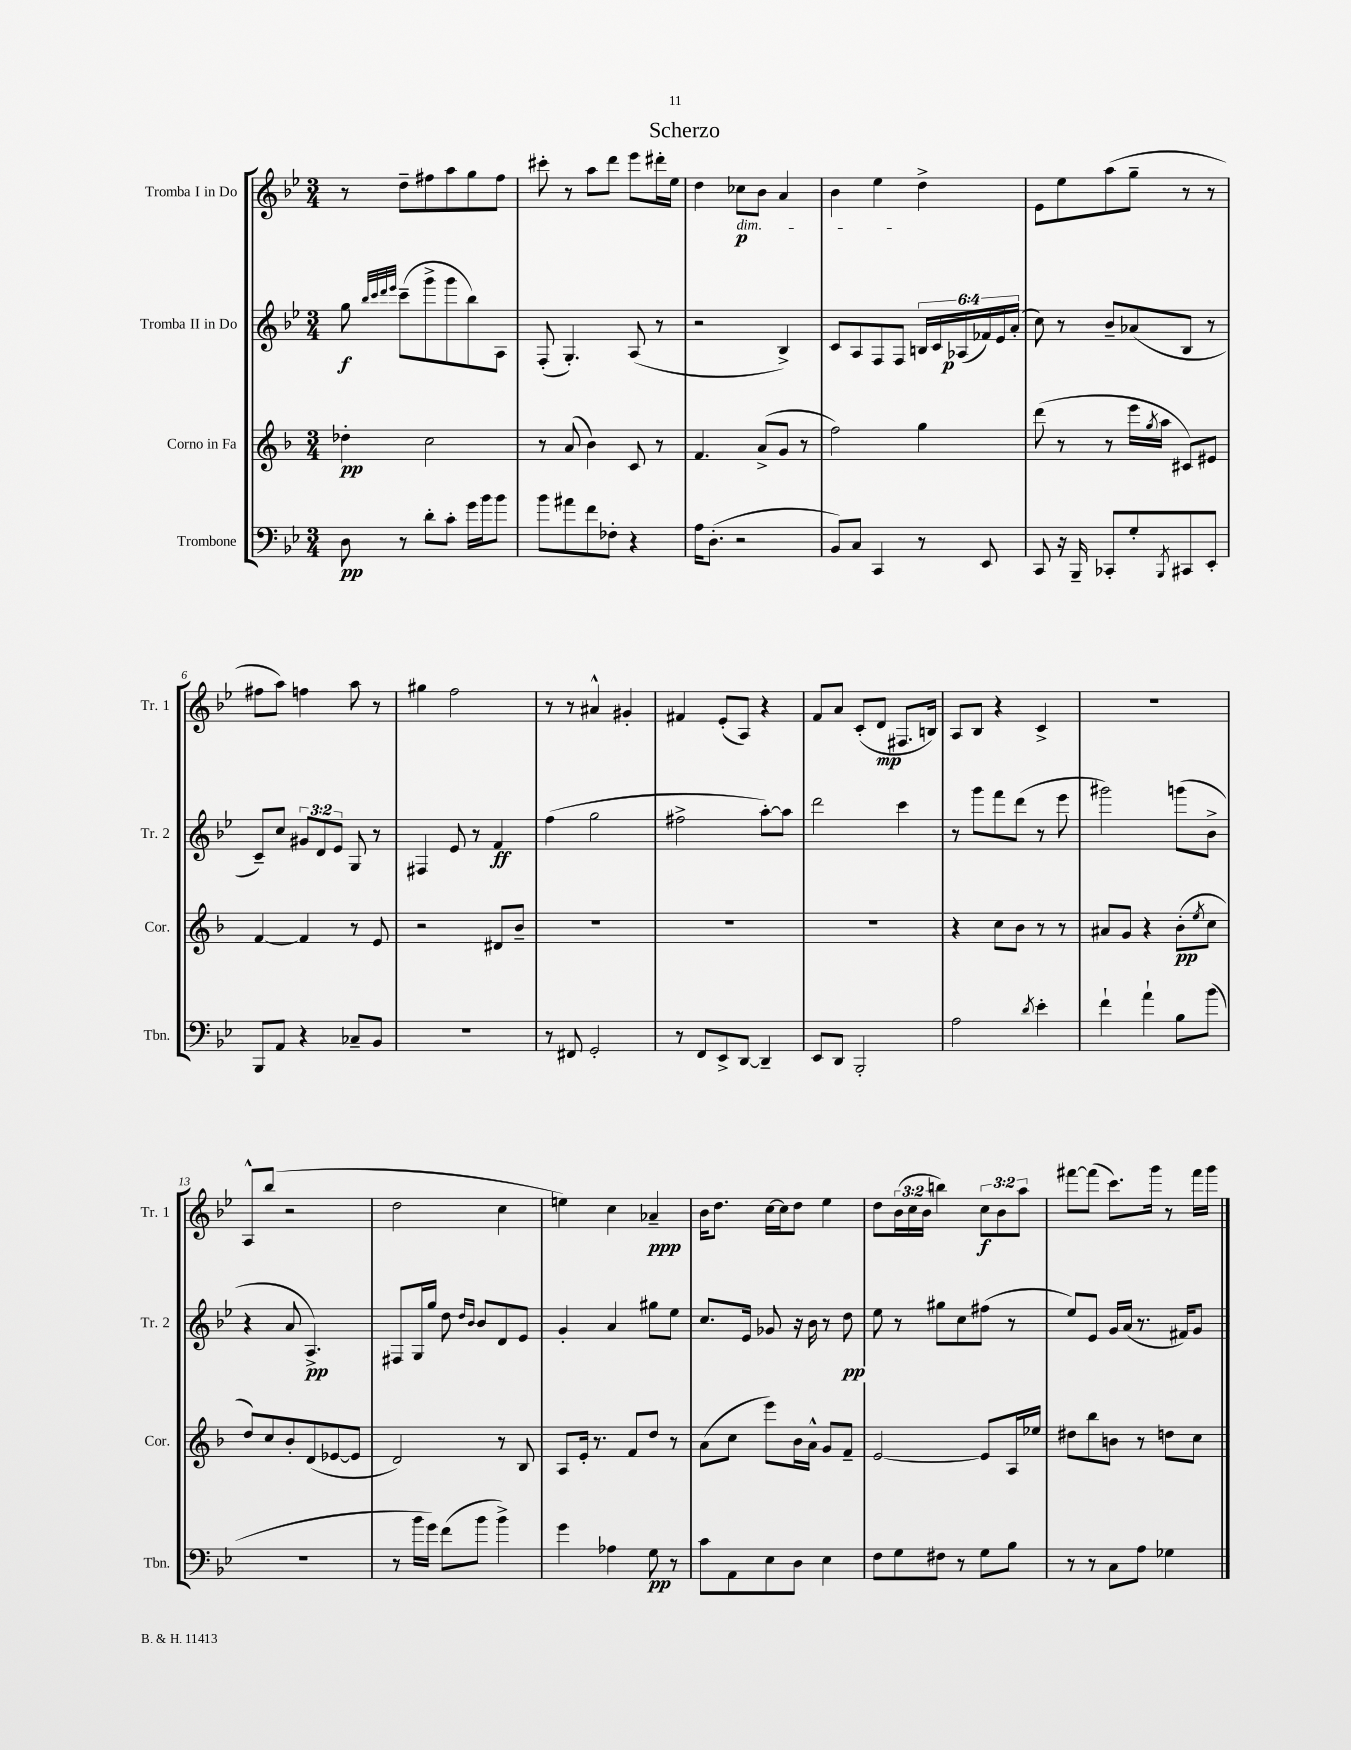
\header { title = "Scherzo" }
<<
\new StaffGroup <<
\new Staff = "s0" \with { instrumentName = "Tromba I in Do" shortInstrumentName = "Tr. 1" } {
    \clef treble \key bes \major \numericTimeSignature \time 3/4 \override Staff.TupletNumber.text = #tuplet-number::calc-fraction-text
    r8 d''8-- fis''8 a''8 g''8 fis''8 |
    cis'''8-. r8 a''8 d'''8 ees'''8 dis'''16-. ees''16 |
    d''4 ces''8\p\dim bes'8 a'4 |
    bes'4 ees''4\! d''4-> |
    ees'8 ees''8 a''8( g''8-- r8 r8 |
    fis''8 a''8) f''4 a''8 r8 |
    gis''4 f''2 |
    r8 r8 ais'4-^ gis'4-. |
    fis'4 ees'8-.( a8) r4 |
    f'8 a'8 c'8-.( d'8\mp fis8. b16) |
    a8 bes8 r4 c'4-> |
    R2. |
    a8-^ bes''8( r2 |
    d''2 c''4 |
    e''4) c''4 aes'4--\ppp |
    bes'16 d''8. c''16~ c''16 d''8 ees''4 |
    d''8 \tuplet 3/2 { bes'16( c''16 bes'16 } b''4) \tuplet 3/2 { c''8\f bes'8 a''8 } |
    fis'''8~ fis'''8( c'''8.) g'''16 r8 fis'''16 g'''16 \bar "|." |
}
\new Staff = "s1" \with { instrumentName = "Tromba II in Do" shortInstrumentName = "Tr. 2" } {
    \clef treble \key bes \major \numericTimeSignature \time 3/4 \override Staff.TupletNumber.text = #tuplet-number::calc-fraction-text
    g''8\f \grace { bes''32 c'''32 d'''32 ees'''32 } c'''8--( g'''8-> g'''8 bes''8) a8 |
    f8-.( g4.-.) a8( r8 |
    r2 bes4->) |
    c'8 a8 f8 f8 \tuplet 6/4 { b16 c'16 aes16\p( fes'16) ees'16 a'16-.( } |
    c''8) r8 bes'8-- aes'8( bes8 r8 |
    c'8--) c''8 \tuplet 3/2 { gis'8 d'8 ees'8 } g8 r8 |
    fis4 ees'8 r8 f'4\ff |
    f''4( g''2 |
    fis''2-> a''8~-.) a''8 |
    d'''2 c'''4 |
    r8 g'''8 f'''8 d'''8( r8 ees'''8 |
    gis'''2) g'''8( bes'8-> |
    r4 a'8 a4.->\pp) |
    fis8 g16 g''16 d''8 \grace { d''16 bes'16 } bes'8 d'8 ees'8 |
    g'4-. a'4 gis''8 ees''8 |
    c''8. ees'16 ges'8 r16 bes'16 r8 d''8\pp |
    ees''8 r8 gis''8 c''8 fis''8( r8 |
    ees''8) ees'8 g'16 a'16( r8. fis'16) g'8 \bar "|." |
}
\new Staff = "s2" \with { instrumentName = "Corno in Fa" shortInstrumentName = "Cor." } {
    \clef treble \key f \major \numericTimeSignature \time 3/4
    des''4-.\pp c''2 |
    r8 a'8( bes'4) c'8 r8 |
    f'4. a'8->( g'8 r8 |
    f''2) g''4 |
    d'''8( r8 r8 e'''16 \acciaccatura { g''8 } a''16 cis'8) eis'8 |
    f'4~ f'4 r8 e'8 |
    r2 dis'8 bes'8-- |
    R2. |
    R2. |
    R2. |
    r4 c''8 bes'8 r8 r8 |
    ais'8 g'8 r4 bes'8-.\pp( \acciaccatura { e''8 } c''8 |
    d''8) c''8 bes'8-. d'8( ees'8~ ees'8 |
    d'2) r8 bes8 |
    a8 e'16-. r8. f'8 d''8 r8 |
    a'8( c''8 e'''8) bes'16 a'16-^ g'8 f'8-- |
    e'2~ e'8 a16 ees''16 |
    dis''8 bes''8 b'8 r8 d''8 c''8 \bar "|." |
}
\new Staff = "s3" \with { instrumentName = "Trombone" shortInstrumentName = "Tbn." } {
    \clef bass \key bes \major \numericTimeSignature \time 3/4
    d8\pp r8 d'8-. c'8-. g'16 bes'16 bes'8 |
    bes'8 ais'8 f'8 fes8-. r4 |
    a16 d8.-.( r2 |
    bes,8) c8 c,4 r8 ees,8 |
    c,8 r16 bes,,16-- ces,8-. g8-. \acciaccatura { bes,,8 } cis,8 ees,8-. |
    bes,,8 a,8 r4 ces8-- bes,8 |
    R2. |
    r8 fis,8 g,2-. |
    r8 f,8 ees,8-> d,8~ d,4-- |
    ees,8 d,8 bes,,2-. |
    a2 \acciaccatura { d'8 } ees'4-. |
    f'4-! a'4-! bes8 bes'8( |
    R2. |
    r8 bes'16 g'16) f'8( bes'8 bes'4->) |
    g'4 aes4 g8\pp r8 |
    c'8 a,8 ees8 d8 ees4 |
    f8 g8 fis8 r8 g8 bes8 |
    r8 r8 c8 a8 ges4 \bar "|." |
}
>>
>>
